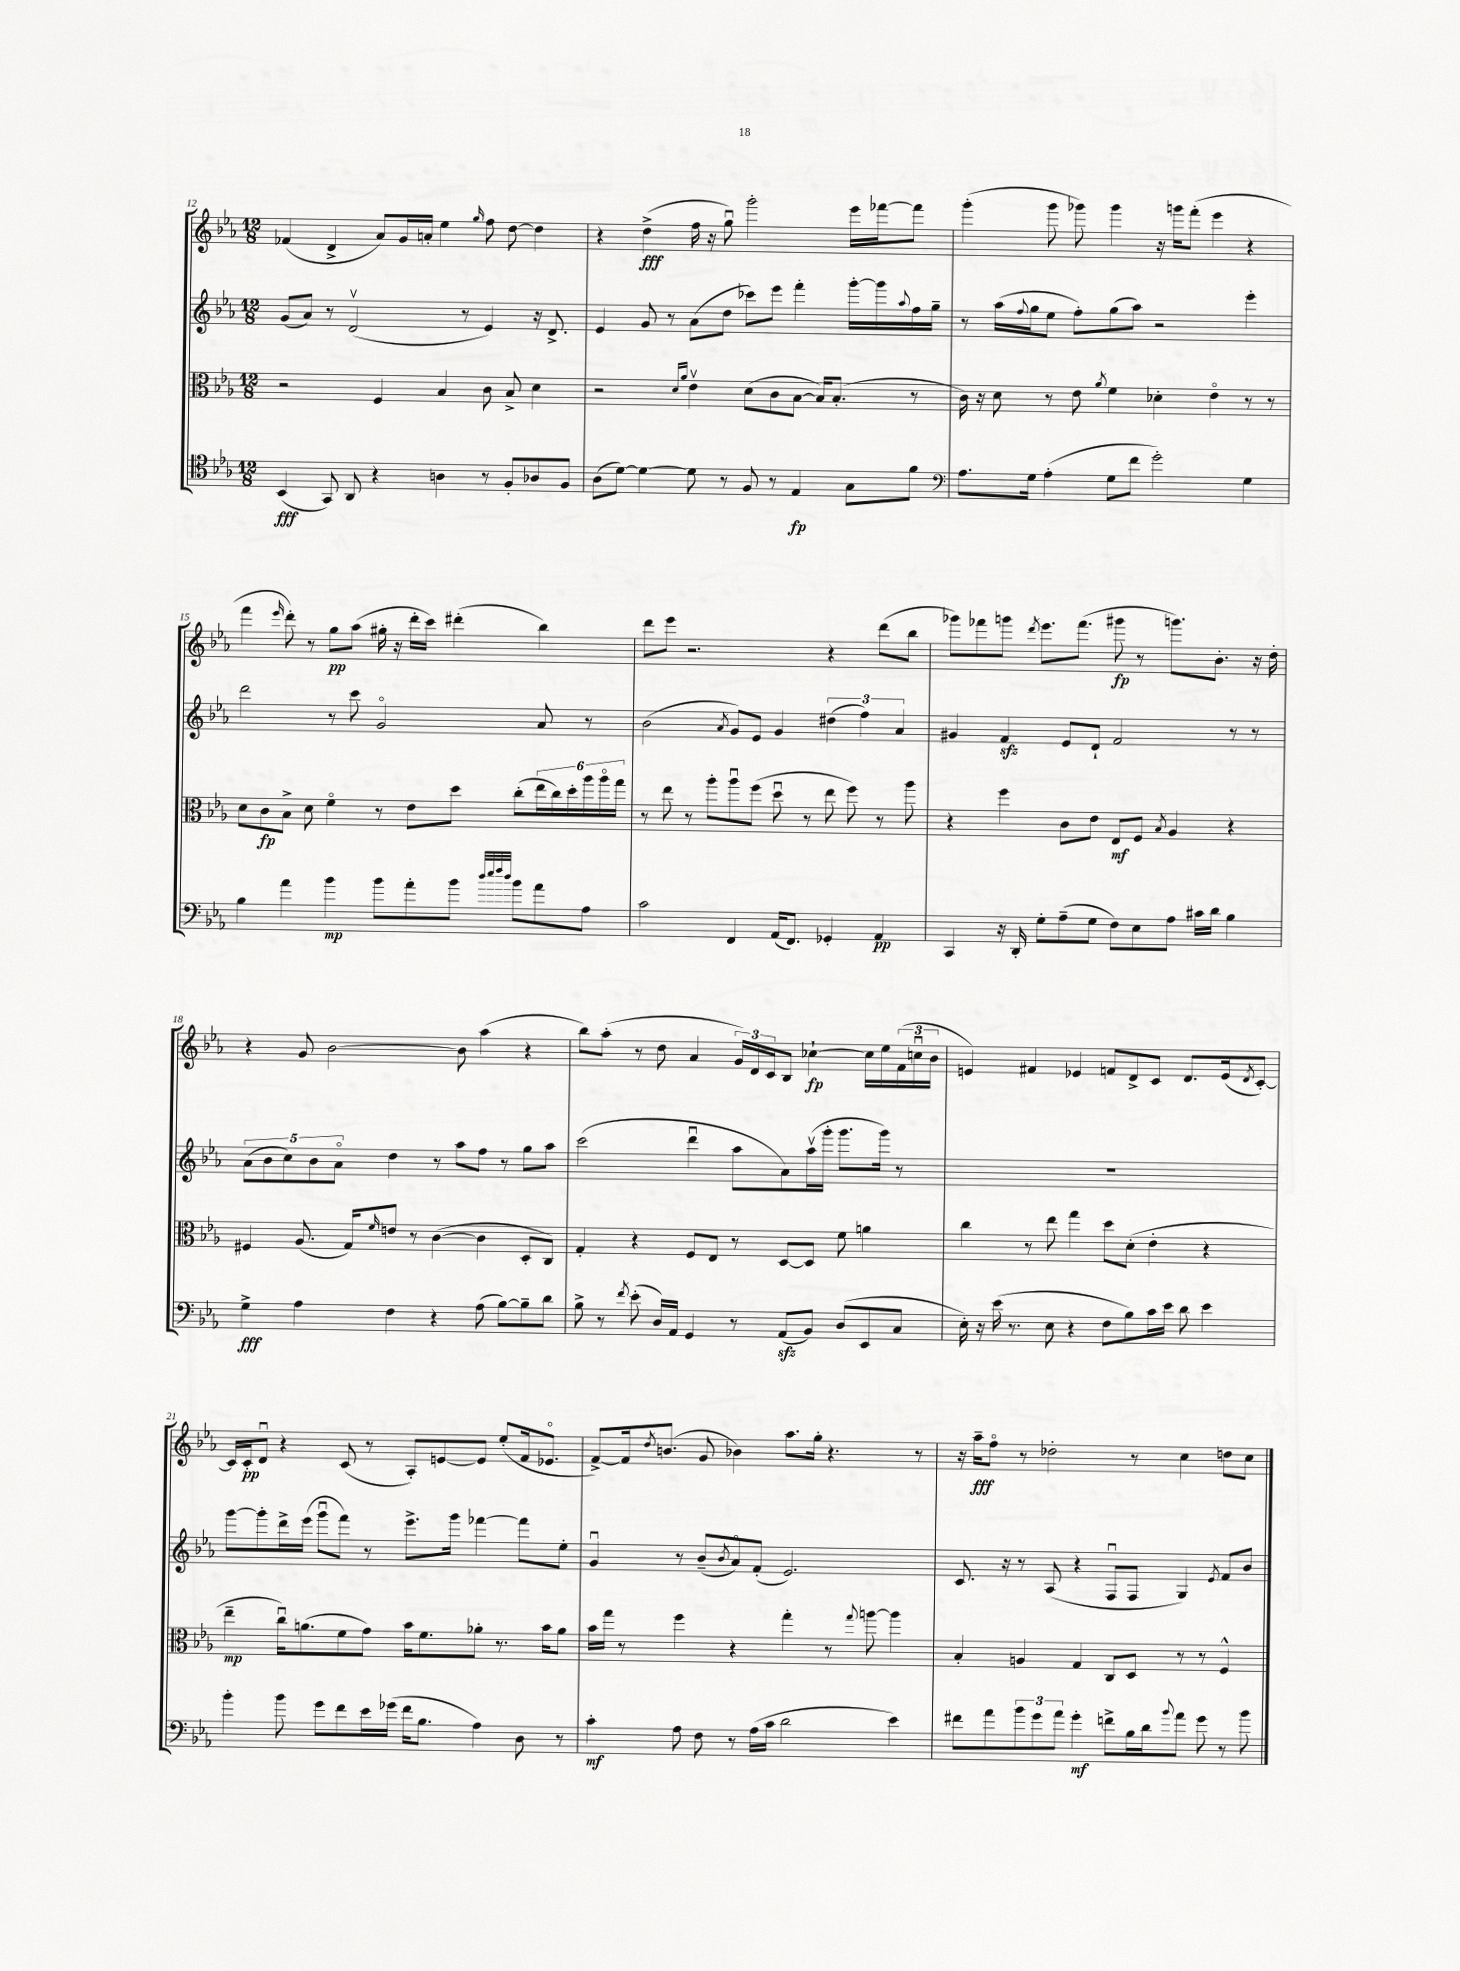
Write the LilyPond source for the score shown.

<<
\new StaffGroup <<
\new Staff = "s0" {
    \clef treble \key ees \major \numericTimeSignature \time 12/8
    fes'4( d'4-> aes'8) g'16 a'16-. ees''4 \grace { g''16 } f''8 d''8~ d''4 |
    r4 d''4->\fff( f''16 r16 g''8\downbow) g'''2-. ees'''16 fes'''16~ fes'''8 |
    g'''4-.( g'''8 ges'''8) ges'''4 r16 g'''16 f'''8-.( ees'''4 r4 |
    f'''4 \grace { ees'''16 } d'''8-.) r8 g''8\pp aes''8( gis''16-. r16 d'''16-. c'''16) dis'''4-.( bes''4) |
    d'''8 ees'''8 r2. r4 d'''8( bes''8 |
    ges'''8) fes'''8 g'''8 \acciaccatura { d'''8 } ees'''8. fes'''8.( gis'''8\fp r8 g'''8.) bes'8.-. r16 d''16-. |
    r4 g'8 bes'2~ bes'8 aes''4( r4 |
    bes''8) aes''8-.( r8 d''8 aes'4 \tuplet 3/2 { g'16) d'16 c'16 } bes8 ces''4~-!\fp ces''16 ees''16 \tuplet 3/2 { f'16( c''16\downbow bes'16 } |
    e'4) fis'4 ees'4 f'8 d'8-> c'8 d'8. ees'16( \acciaccatura { d'8 } c'8~-.) |
    c'16 c'16-.\pp d'8\downbow r4 c'8( r8 aes8-.) e'8~ e'8 ees''8-.( f'16 ees'8.\flageolet |
    f'8~->) f'16 \acciaccatura { d''8 } b'8.( g'8 bes'4) aes''8. g''16-. r4. r8 |
    r16 aes''16--\fff f''8\flageolet r8 des''2-. r8 c''4 d''8 c''8 \bar "|." |
}
\new Staff = "s1" {
    \clef treble \key ees \major \numericTimeSignature \time 12/8
    g'8( aes'8) r8 d'2\upbow( r8 ees'4) r16 d'8.-> |
    ees'4 g'8 r8 aes'8( d''8 ces'''8) ees'''8 f'''4-. g'''16~-. g'''16 \appoggiatura { aes''8 } f''16 g''16-- |
    r8 aes''16( \appoggiatura { f''8 } g''16 ees''8 f''8-.) g''8( aes''8) r2 ees'''4-. |
    d'''2 r8 c'''8 g'2\flageolet aes'8 r8 |
    bes'2( \acciaccatura { aes'8 } g'8) ees'8 g'4 \tuplet 3/2 { dis''4( f''4) aes'4 } |
    gis'4 f'4\sfz ees'8 d'8-! f'2 r8 r8 |
    \tuplet 5/4 { aes'8( bes'8 c''8) bes'8 aes'8\flageolet } d''4 r8 aes''8 f''8 r8 g''8 aes''8 |
    c'''2( d'''4\downbow aes''8 aes'8) aes''16\upbow( g'''16-. g'''8. g'''16) r8 |
    R1. |
    g'''8~ g'''8-. d'''16-> ees'''16( g'''8\downbow f'''8) r8 ees'''8.-> g'''16 fes'''4~ fes'''8 ees''8-. |
    g'4\downbow r8 bes'8--( \acciaccatura { bes'8 } aes'8\flageolet) f'8-.( ees'2.) |
    c'8. r16 r8 aes8( r4 f8\downbow f8 g4) \acciaccatura { ees'8 } f'8 bes'8 \bar "|." |
}
\new Staff = "s2" {
    \clef alto \key ees \major \numericTimeSignature \time 12/8
    r2 f4 bes4 c'8 bes8-> d'4 |
    r2 \grace { d'16 aes'16 } ees'4\upbow d'8( c'8 bes8~ bes16) bes8.-.( r8 |
    c'16) r16 d'8 r8 ees'8 \acciaccatura { aes'8 } f'4 des'4-. ees'4\flageolet r8 r8 |
    d'8 c'8\fp bes8-> d'8 f'4\flageolet r8 ees'8 d''8 c''8-.( \tuplet 6/4 { ees''16 c''16) d''16-. aes''16 aes''16\flageolet g''16 } |
    r8 ees''8 r8 aes''8-. aes''8\downbow f''8( d''8\downbow r8 ees''8 f''8) r8 aes''8 |
    r4 f''4 c'8 ees'8 ees8\mf f8 \acciaccatura { bes8 } aes4 r4 |
    fis4 aes8.( g16) \grace { f'16 } e'8 r8 c'4~( c'4 d8-. c8) |
    g4-. r4 f8 ees8 r8 d8~ d8 f'8 a'4 |
    c''4 r8 ees''8 g''4 d''8 d'8-.( ees'4-. r4 |
    ees''4--\mp c''16\downbow) a'8.( f'8 g'8) bes'16 f'8. aes'8-. r8. bes'16 aes'8 |
    bes'16 g''16 r8 f''4 r4 g''4-. r8 \appoggiatura { g''8 } a''8~ a''4 |
    bes4-. a4 g4 c8 d8 r8 r8 f4-^ \bar "|." |
}
\new Staff = "s3" {
    \clef tenor \key ees \major \numericTimeSignature \time 12/8
    bes,4\fff( g,8) aes,8 r4 a4 r8 f8-. aes8 f8 |
    aes8( d'8~) d'4~ d'8 r8 f8 r8 ees4\fp g8 f'8 |
    \clef bass aes8. g16 aes4-.( g8 f'8 g'2-.) g4 |
    bes4 aes'4 bes'4\mp bes'8 aes'8-. bes'8 \grace { d''32 ees''32 f''32 d''32 } bes'8 aes'8 aes8 |
    c'2 f,4 aes,16( f,8.) ges,4-. aes,4\pp |
    c,4 r16 d,16-. g8-. aes8--( g8 f8) ees8 aes8 cis'16 d'16 bes4 |
    g4->\fff aes4 f4 r4 aes8( bes8~) bes8-- d'8 |
    bes8-> r8 \acciaccatura { f'8 } ees'8-.( d16) aes,16 g,4 r8 aes,8\sfz( bes,8) d8( ees,8 c8 |
    ees16-.) r16 ees'16( r8. ees8 r4 f8 bes8) c'16 ees'16 d'8 ees'4 |
    bes'4-. bes'8 g'8 f'8 ees'16 ges'16( f'16 bes8. aes4) d8 r8 |
    c'4-.\mf aes8 f8 r8 aes16( c'16 d'2 ees'4) |
    fis'8 aes'8 \tuplet 3/2 { bes'8 g'8 aes'8 } g'4-.\mf f'8-> bes16 d'16 \appoggiatura { bes'8 } aes'8 g'8 r8 bes'8 \bar "|." |
}
>>
>>
\layout { \context { \Score currentBarNumber = #12 } }
